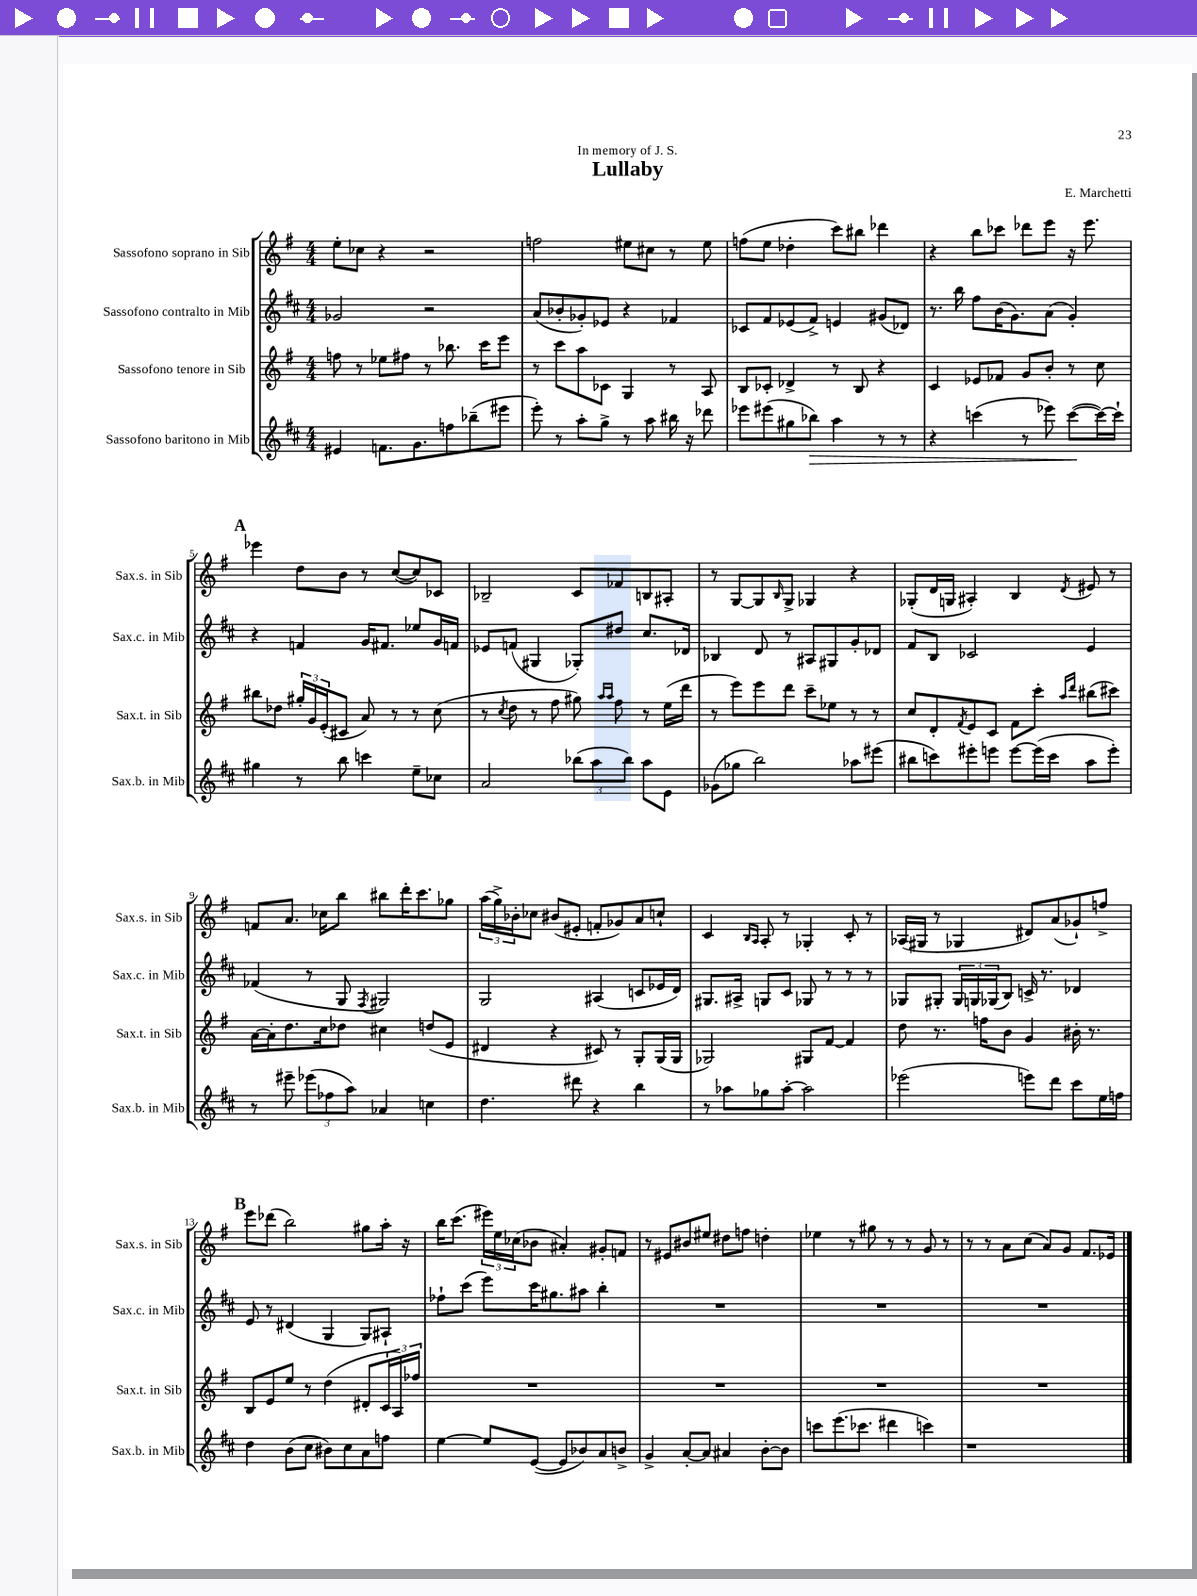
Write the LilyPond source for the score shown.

\header { title = "Lullaby" composer = "E. Marchetti" dedication = "In memory of J. S." }
<<
\new StaffGroup <<
\new Staff = "s0" \with { instrumentName = "Sassofono soprano in Sib" shortInstrumentName = "Sax.s. in Sib" } {
    \clef treble \key g \major \numericTimeSignature \time 4/4
    e''8-. ces''8 r4 r2 |
    f''2 eis''8 cis''8 r8 eis''8 |
    f''8( e''8 des''4-. c'''8) bis''8 des'''4 |
    r4 b''8 ces'''8 des'''8 e'''8 r16 e'''8. |
    \mark \markup { \bold "A" } ees'''4 d''8 b'8 r8 c''8~( c''8) ces'8 |
    bes2-- c'8 fes'8 b8 ais8-. |
    r8 g8~ g8 \grace { b16 } g8-> ges4 r4 |
    ges8-.( d'16 g16 ais4-.) b4 \acciaccatura { d'8 } eis'8 r8 |
    f'8 a'8. ces''16 b''8 bis''8 d'''16-. c'''8. ges''8 |
    \tuplet 3/2 { a''16( g''16->) bes'16-. } ces''8 bis'8( eis'8-. f'8-. ges'8) a'8 c''8-! |
    c'4 \grace { b16 a16 } a8-. r8 ges4-. c'8-. r8 |
    aes16( gis16 r8 ges4 dis'8) a'8( ges'8-!) f''8-> |
    \mark \markup { \bold "B" } e'''8 des'''8( b''2) gis''8 a''16-. r16 |
    b''16 c'''8.( \tuplet 3/2 { eis'''16) e''16 ces''16( } bes'8 ais'4-.) gis'8-. f'8 |
    r8 eis'8 bis'8 eis''8 dis''8 f''8 d''4-. |
    ees''4 r8 gis''8 r8 r8 g'8 r8 |
    r8 r8 a'8 c''8( a'8) g'8 fis'8. ees'16 \bar "|." |
}
\new Staff = "s1" \with { instrumentName = "Sassofono contralto in Mib" shortInstrumentName = "Sax.c. in Mib" } {
    \clef treble \key d \major \numericTimeSignature \time 4/4
    ges'2 r2 |
    a'8( bes'8-. ges'8-.) ees'8 r4 fes'4 |
    ces'8 fis'8 ees'8( fis'8->) e'4 gis'8( des'8) |
    r8. b''16 fis''8 b'16( g'8.) a'8( g'4-.) |
    \mark \markup { \bold "A" } r4 f'4 g'16 fis'8. ees''8 g'16 f'16 |
    ees'8 f'8( gis4 ges8-.) dis''8 cis''8. des'16 |
    bes4 d'8 r8 ais8 gis8 g'8-. des'8 |
    fis'8 b8 ces'2 e'4 |
    fes'4( r8 g8 \acciaccatura { fis8 } gis2) |
    g2 ais4( c'8 ees'16 d'16) |
    gis8. ais16-> g8 cis'8 ges8 r8 r8 r8 |
    ges8 gis8-. \tuplet 3/2 { gis16 g16 ges16( } b8) c'16-> r8. des'4 |
    \mark \markup { \bold "B" } e'8 r8 dis'4( g4 g8) ais8-! |
    fes''8-! cis'''8( e'''8) cis'''16 gis''8. ais''8 b''4-. |
    R1 |
    R1 |
    R1 \bar "|." |
}
\new Staff = "s2" \with { instrumentName = "Sassofono tenore in Sib" shortInstrumentName = "Sax.t. in Sib" } {
    \clef treble \key g \major \numericTimeSignature \time 4/4
    f''8 r8 ees''8 fis''8 r8 bes''8. c'''16 e'''8 |
    r8 c'''8 a''8 ces'8 g4 r8 a8 |
    b8 ces'8-. des'4-> r8 b8 r4 |
    c'4 ees'8 fes'8 g'8 b'8-. r8 c''8 |
    \mark \markup { \bold "A" } bis''8 des''8 \tuplet 3/2 { gis''16-. g'16 e'16-.( } cis'8 a'8) r8 r8 c''8( |
    r8 \acciaccatura { c''8 } d''8 r8 fis''8 gis''8) \grace { a''16 a''16 } fis''8 r8 e''16( d'''16 |
    r8 e'''8) e'''8 d'''8 c'''8-- ees''8 r8 r8 |
    c''8 d'8-. \acciaccatura { fis'8 } e'8 c'8 fis'8 c'''8-. \grace { a''16 d'''16 } bis''8( cis'''8) |
    a'16~ a'16-. d''8. c''16 des''8 cis''4 d''8( e'8 |
    dis'4 r4 cis'8) r8 g8-. g16( g16 |
    ges2) gis8 fis'8~ fis'4 |
    d''8 r8. f''16 b'8 g'4 bis'16-. r8. |
    \mark \markup { \bold "B" } b8 e'8 e''8 r8 d''4( dis'8-. \tuplet 3/2 { c'16 a16) fes''16 } |
    R1 |
    R1 |
    R1 |
    R1 \bar "|." |
}
\new Staff = "s3" \with { instrumentName = "Sassofono baritono in Mib" shortInstrumentName = "Sax.b. in Mib" } {
    \clef treble \key d \major \numericTimeSignature \time 4/4
    eis'4 f'8. g'8. f''8 bes''8--( eis'''8 |
    e'''8-.) r8 a''8-. g''8-> r8 a''8 bis''16 r16 des'''8 |
    ees'''8 eis'''8( gis''8 bes''8\>) a''4 r8 r8 |
    r4 c'''4( r8 ees'''8) c'''8~\!( c'''16~) c'''16-! |
    \mark \markup { \bold "A" } gis''4 r8 b''8 c'''4 e''8-- ces''8 |
    a'2 \tuplet 3/2 { bes''8( a''8 bes''8) } a''8 e'8 |
    ges'8( ges''8 b''2) aes''8 eis'''8( |
    bis''8 c'''8) eis'''8-. e'''8 e'''8~ e'''16( c'''16 a''8 e'''8-.) |
    r8 eis'''8-- \tuplet 3/2 { ees'''8( fes''8 a''8) } aes'4 c''4 |
    d''4. dis'''8 r4 b''4 |
    r8 aes''8 ges''8 aes''8~-. aes''2 |
    ees'''2( e'''8) d'''8 cis'''8 e''16 f''16 |
    \mark \markup { \bold "B" } d''4 b'8( cis''8 bis'8) cis''8 a'8 f''8 |
    e''4~ e''8 e'8~( e'8 bes'8) a'8 b'8-> |
    g'4-> a'8~-. a'8 ais'4 b'8~-. b'8 |
    c'''8 e'''8.( ces'''8. dis'''4 c'''4) |
    r1 \bar "|." |
}
>>
>>
